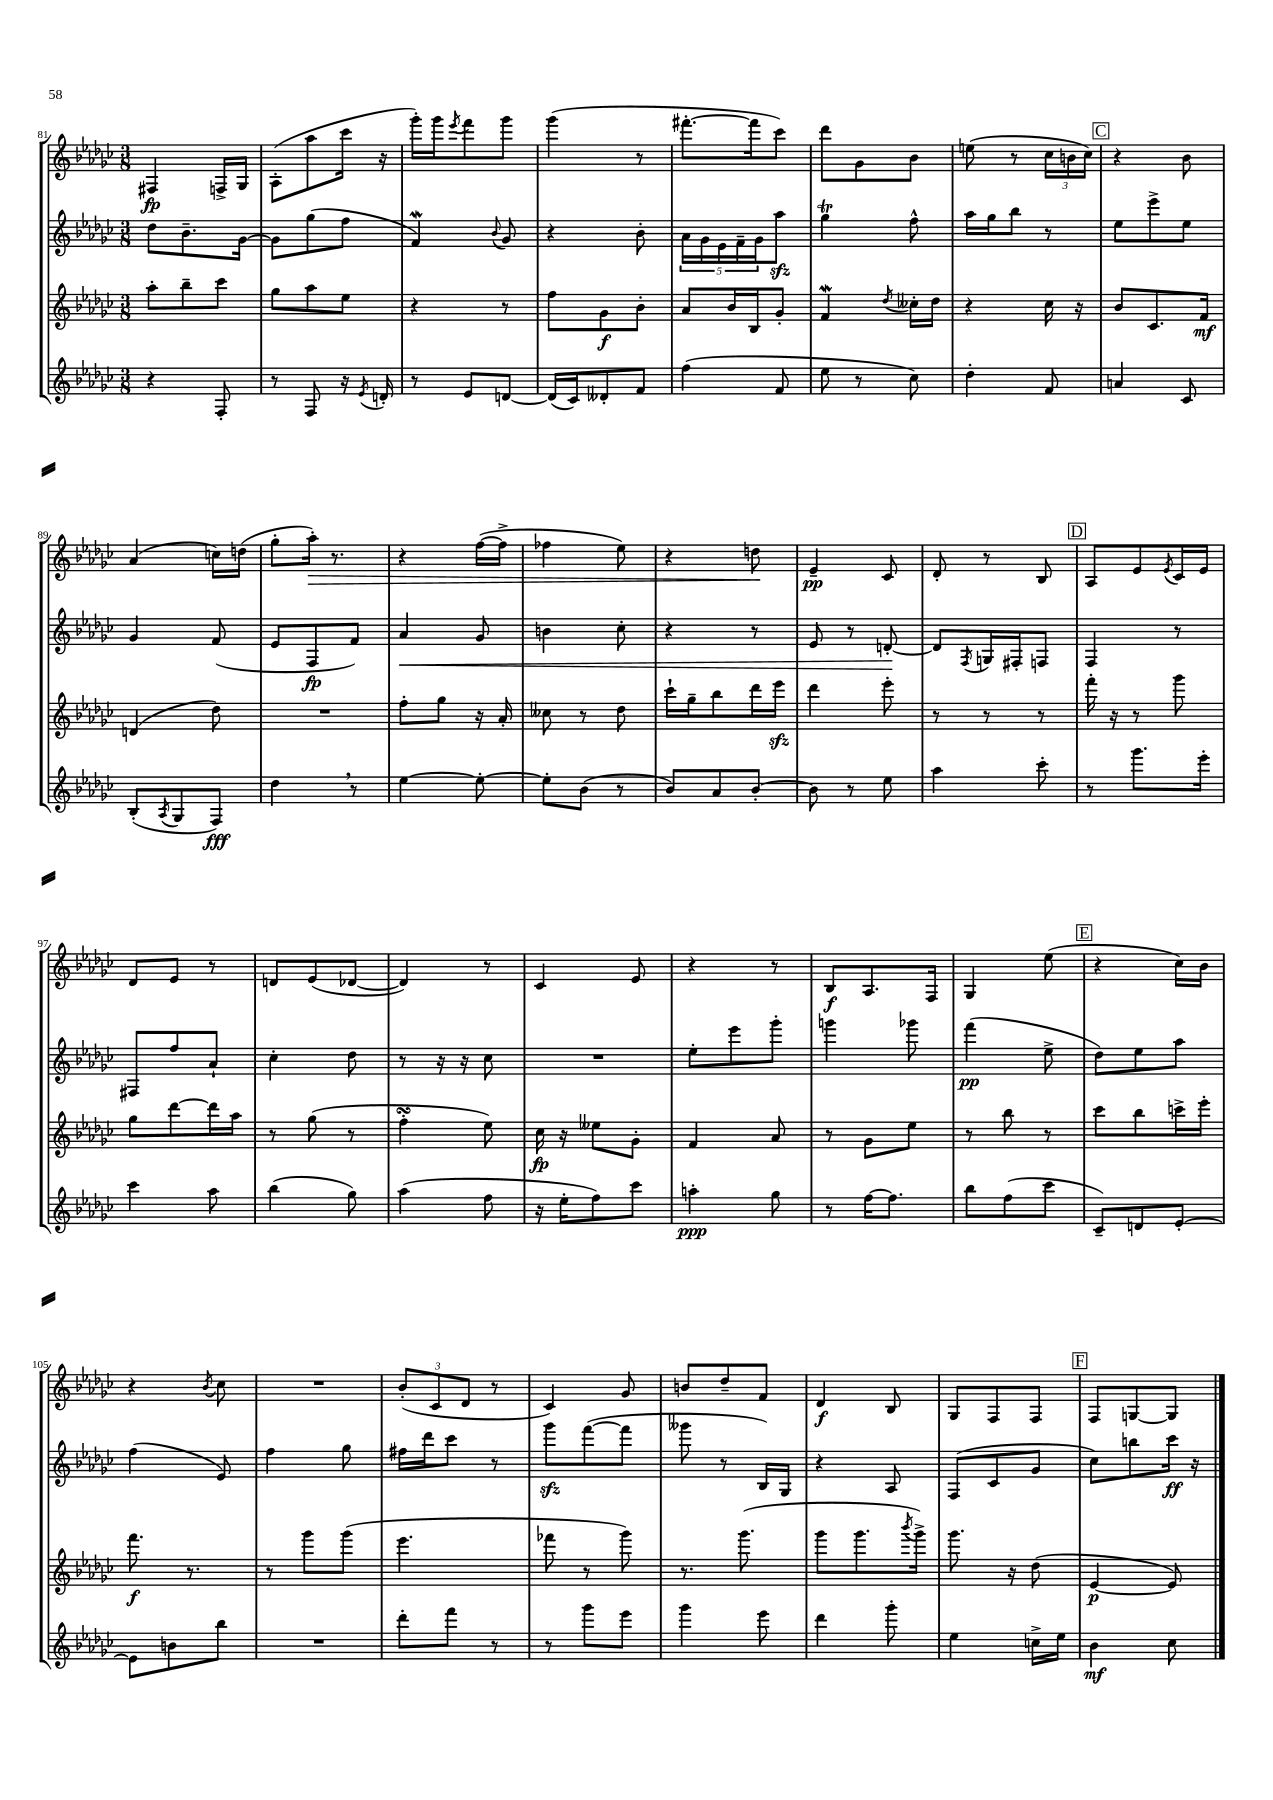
<<
\new StaffGroup <<
\new Staff = "s0" {
    \clef treble \key ges \major \numericTimeSignature \time 3/8
    fis4\fp f16-> ges16 |
    aes8-.( aes''8 ces'''16 r16 |
    ges'''16-.) ges'''16 \acciaccatura { ees'''8 } f'''8 ges'''8 |
    ges'''4( r8 |
    fis'''8.~-. fis'''16 ces'''8) |
    des'''8 ges'8 bes'8 |
    e''8( r8 \tuplet 3/2 { ces''16 b'16 ces''16) } |
    \mark \markup { \box "C" } r4 bes'8 |
    aes'4( c''16) d''16( |
    ges''8-. aes''16-.\>) r8. |
    r4 f''16~( f''16-> |
    fes''4 ees''8) |
    r4 d''8\! |
    ees'4--\pp ces'8 |
    des'8-. r8 bes8 |
    \mark \markup { \box "D" } aes8 ees'8 \acciaccatura { ees'8 } ces'16 ees'16 |
    des'8 ees'8 r8 |
    d'8 ees'8( des'8~ |
    des'4) r8 |
    ces'4 ees'8 |
    r4 r8 |
    bes8\f aes8. f16 |
    ges4 ees''8( |
    \mark \markup { \box "E" } r4 ces''16) bes'16 |
    r4 \acciaccatura { bes'8 } ces''8 |
    R4. |
    \tuplet 3/2 { bes'8-.( ces'8 des'8 } r8 |
    ces'4) ges'8 |
    b'8 des''8-- f'8 |
    des'4\f bes8 |
    ges8 f8 f8 |
    \mark \markup { \box "F" } f8 g8~ g8 \bar "|." |
}
\new Staff = "s1" {
    \clef treble \key ges \major \numericTimeSignature \time 3/8
    des''8 bes'8.-- ges'16~ |
    ges'8 ges''8( f''8 |
    f'4\mordent) \appoggiatura { bes'8 } ges'8 |
    r4 bes'8-. |
    \tuplet 5/4 { aes'16 ges'16 ees'16 f'16-- ges'16 } aes''8\sfz |
    ges''4\trill f''8-^ |
    aes''16 ges''16 bes''8 r8 |
    \mark \markup { \box "C" } ees''8 ees'''8-> ees''8 |
    ges'4 f'8( |
    ees'8 f8\fp f'8) |
    aes'4\< ges'8 |
    b'4 ces''8-. |
    r4 r8 |
    ees'8 r8 d'8~-.\! |
    d'8 \acciaccatura { f8 } g16 fis16-. f8 |
    \mark \markup { \box "D" } f4 r8 |
    fis8 f''8 aes'8-! |
    ces''4-. des''8 |
    r8 r16 r16 ces''8 |
    R4. |
    ees''8-. ees'''8 ges'''8-. |
    g'''4 ges'''8 |
    f'''4\pp( ees''8-> |
    \mark \markup { \box "E" } des''8) ees''8 aes''8 |
    f''4( ees'8) |
    f''4 ges''8 |
    fis''16 des'''16 ces'''8 r8 |
    ges'''8\sfz f'''8~( f'''8 |
    geses'''8 r8 bes16) ges16 |
    r4 aes8 |
    f8( ces'8 ges'8 |
    \mark \markup { \box "F" } ces''8) b''8 ces'''16\ff r16 \bar "|." |
}
\new Staff = "s2" {
    \clef treble \key ges \major \numericTimeSignature \time 3/8
    aes''8-. bes''8-- ces'''8 |
    ges''8 aes''8 ees''8 |
    r4 r8 |
    f''8 ges'8\f bes'8-. |
    aes'8 bes'16 bes16 ges'8-. |
    f'4\mordent \acciaccatura { des''8 } ceses''16-. des''16 |
    r4 ces''16 r16 |
    \mark \markup { \box "C" } bes'8 ces'8. f'16\mf |
    d'4( des''8) |
    R4. |
    f''8-. ges''8 r16 aes'16-. |
    ceses''8 r8 des''8 |
    ces'''16-! ges''16-- bes''8 des'''16 ees'''16\sfz |
    des'''4 ees'''8-. |
    r8 r8 r8 |
    \mark \markup { \box "D" } f'''16-. r16 r8 ges'''8 |
    ges''8 des'''8~ des'''16 aes''16 |
    r8 ges''8( r8 |
    f''4-.\turn ees''8) |
    ces''16\fp r16 eeses''8 ges'8-. |
    f'4 aes'8 |
    r8 ges'8 ees''8 |
    r8 bes''8 r8 |
    \mark \markup { \box "E" } ces'''8 bes''8 c'''16-> ees'''16-. |
    f'''8.\f r8. |
    r8 ges'''8 ges'''8( |
    ees'''4. |
    fes'''8 r8 ges'''8) |
    r8. ges'''8.( |
    ges'''8 ges'''8. \acciaccatura { bes'''8 } ges'''16->) |
    ges'''8. r16 des''8( |
    \mark \markup { \box "F" } ees'4~\p ees'8) \bar "|." |
}
\new Staff = "s3" {
    \clef treble \key ges \major \numericTimeSignature \time 3/8
    r4 f8-. |
    r8 f8 r16 \acciaccatura { ees'8 } d'16-. |
    r8 ees'8 d'8~ |
    d'16( ces'16) deses'8-. f'8 |
    f''4( f'8 |
    ees''8 r8 ces''8) |
    des''4-. f'8 |
    \mark \markup { \box "C" } a'4 ces'8 |
    bes8-.( \acciaccatura { aes8 } ges8 f8\fff) |
    des''4 \breathe r8 |
    ees''4~ ees''8~-. |
    ees''8-. bes'8( r8 |
    bes'8) aes'8 bes'8~-. |
    bes'8 r8 ees''8 |
    aes''4 ces'''8-. |
    \mark \markup { \box "D" } r8 ges'''8. ees'''16-. |
    ces'''4 aes''8 |
    bes''4( ges''8) |
    aes''4( f''8 |
    r16 ees''16-. f''8) ces'''8 |
    a''4-.\ppp ges''8 |
    r8 f''16~ f''8. |
    bes''8 f''8( ces'''8 |
    \mark \markup { \box "E" } ces'8--) d'8 ees'8~-. |
    ees'8 b'8 bes''8 |
    R4. |
    des'''8-. f'''8 r8 |
    r8 ges'''8 ees'''8 |
    ges'''4 ees'''8 |
    des'''4 ges'''8-. |
    ees''4 c''16-> ees''16 |
    \mark \markup { \box "F" } bes'4\mf ces''8 \bar "|." |
}
>>
>>
\layout { \context { \Score currentBarNumber = #81 } }
